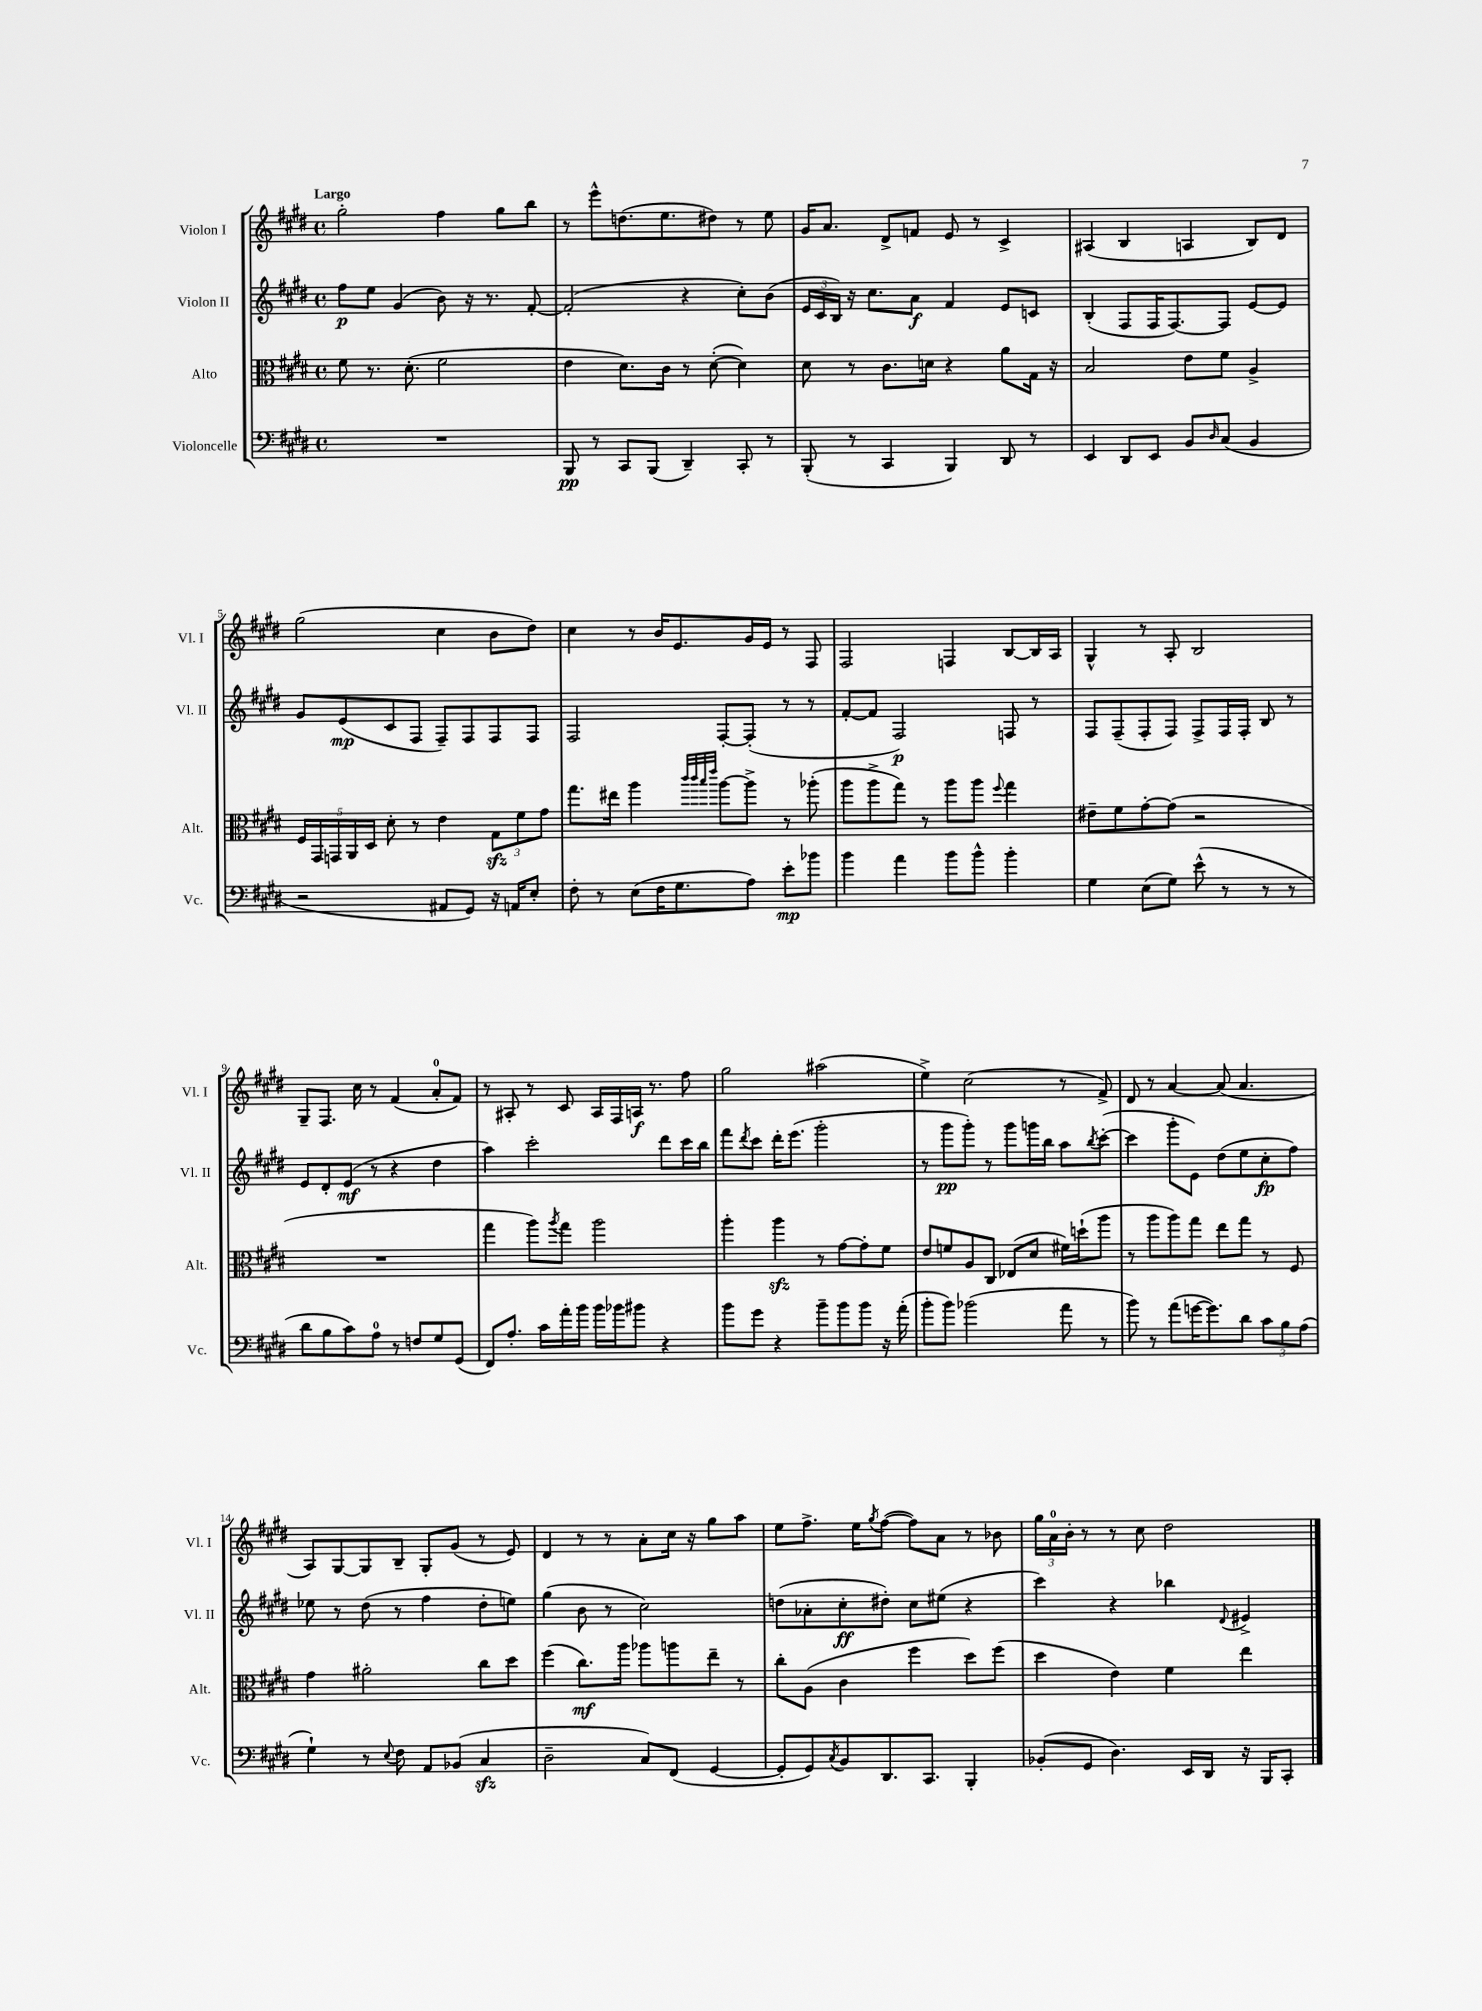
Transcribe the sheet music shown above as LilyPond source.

<<
\new StaffGroup <<
\new Staff = "s0" \with { instrumentName = "Violon I" shortInstrumentName = "Vl. I" } {
    \clef treble \key e \major \defaultTimeSignature \time 4/4 \tempo "Largo"
    gis''2-. fis''4 gis''8 b''8 |
    r8 e'''8-^ d''8.( e''8. dis''8) r8 e''8 |
    gis'16 a'8. dis'8-> f'8 e'8 r8 cis'4-> |
    ais4( b4 a4 b8) dis'8 |
    gis''2( cis''4 b'8 dis''8) |
    cis''4 r8 b'16 e'8. gis'16 e'16 r8 fis8 |
    fis2 f4 b8~ b16 a16 |
    gis4-^ r8 a8-. b2 |
    gis8-- fis8. cis''16 r8 fis'4( a'8-0-. fis'8) |
    r8 ais8-. r8 cis'8 ais16 fis16 a16\f r8. fis''8 |
    gis''2 ais''2( |
    e''4->) cis''2( r8 fis'8->) |
    dis'8 r8 a'4~ a'8( a'4. |
    a8) gis8~ gis8 b8-- gis8-. gis'8( r8 e'8) |
    dis'4 r8 r8 a'8-. cis''16 r16 gis''8 a''8 |
    e''8 fis''8.-> e''16 \acciaccatura { gis''8 } fis''8~( fis''8) a'8 r8 bes'8 |
    \tuplet 3/2 { gis''16 a'16-0 b'16-. } r8 r8 cis''8 dis''2 \bar "|." |
}
\new Staff = "s1" \with { instrumentName = "Violon II" shortInstrumentName = "Vl. II" } {
    \clef treble \key e \major \defaultTimeSignature \time 4/4
    fis''8\p e''8 gis'4( b'8) r16 r8. fis'8~-. |
    fis'2-.( r4 cis''8-.) b'8( |
    \tuplet 3/2 { e'16 cis'16 b16) } r16 cis''8. a'8\f fis'4 e'8 c'8 |
    b4-.( fis8 fis16 fis8.~) fis8 e'8~ e'8 |
    gis'8 e'8\mp( cis'8 fis8 fis8--) fis8 fis8 fis8 |
    fis2 fis8~-. fis8-.( r8 r8 |
    fis'8~-. fis'8 fis2\p) f8 r8 |
    fis8 fis8--( fis8-. fis8) fis8-> fis16 fis16-. b8 r8 |
    e'8 dis'8-. e'8\mf( r8 r4 dis''4 |
    a''4) cis'''2-. dis'''8 cis'''16 b''16 |
    fis'''8 \acciaccatura { dis'''8 } cis'''8 dis'''16-. e'''8.( gis'''2-. |
    r8 gis'''8\pp gis'''8-.) r8 gis'''8 g'''16 b''16 a''8 \acciaccatura { b''8 } cis'''8~-.( |
    cis'''4 gis'''8-. e'8) dis''8( e''8 cis''8-.\fp fis''8) |
    ees''8 r8 dis''8( r8 fis''4 dis''8-. e''8) |
    gis''4( b'8 r8 cis''2) |
    d''8( aes'8-. cis''8-.\ff dis''8-.) cis''8 eis''8( r4 |
    cis'''4) r4 bes''4 \appoggiatura { dis'8 } eis'4-> \bar "|." |
}
\new Staff = "s2" \with { instrumentName = "Alto" shortInstrumentName = "Alt." } {
    \clef alto \key e \major \defaultTimeSignature \time 4/4
    fis'8 r8. dis'8.-.( fis'2 |
    e'4 dis'8.) cis'16 r8 dis'8~-.( dis'4) |
    dis'8 r8 cis'8. d'16 r4 a'8 gis16 r16 |
    b2 e'8 fis'8 a4-> |
    \tuplet 5/4 { fis16 gis,16 g,16 a,16 dis16 } dis'8-. r8 e'4 \tuplet 3/2 { gis8\sfz fis'8 gis'8 } |
    gis''8. eis''16 a''4 \grace { cis'''32 cis'''32 b''32 e'''32 } a''8~ a''8-> r8 aes''8-.( |
    a''8 a''8-> gis''8) r8 a''8 a''8 \appoggiatura { fis''8 } gis''4 |
    eis'8-- fis'8 gis'8~-. gis'8( r2 |
    R1 |
    gis''4 a''8) \acciaccatura { a''8 } gis''8 a''2 |
    a''4-. a''4\sfz r8 gis'8~ gis'8-. fis'8 |
    e'8 f'8 a8 cis8 ees8( dis'8 fis'16) d''16-!( a''8 |
    r8 a''8 a''8) gis''8 e''8 gis''8 r8 fis8 |
    gis'4 ais'2-. cis''8 dis''8 |
    fis''4( cis''8.\mf) a''16 aes''8 a''8 e''8-- r8 |
    cis''8-. a8( cis'4 fis''4 dis''8) fis''8( |
    dis''4 e'4) fis'4 e''4 \bar "|." |
}
\new Staff = "s3" \with { instrumentName = "Violoncelle" shortInstrumentName = "Vc." } {
    \clef bass \key e \major \defaultTimeSignature \time 4/4
    R1 |
    b,,8\pp r8 cis,8 b,,8( dis,4--) cis,8-. r8 |
    b,,8-.( r8 cis,4 b,,4) dis,8 r8 |
    e,4 dis,8 e,8 b,8 \grace { dis16 } cis8( b,4 |
    r2 ais,8 gis,8) r16 a,16 e8-. |
    fis8-. r8 e8( fis16 gis8. a8) e'8-.\mp bes'8 |
    b'4 a'4 b'8 b'8-^ b'4-. |
    gis4 e8( gis8) e'8-^( r8 r8 r8 |
    dis'8 b8 cis'8) a8-0 r8 f8 gis8 gis,8( |
    fis,8) a8.-. cis'16 a'16-. b'16 b'16 bes'16 bis'8 r4 |
    b'8 gis'8 r4 b'8-- b'8 b'8 r16 a'16-.( |
    b'8-. b'8) bes'2( a'8 r8 |
    b'8) r8 a'8( g'16~ g'8.) dis'8 \tuplet 3/2 { cis'8 b8 a8( } |
    gis4-!) r8 \appoggiatura { e8 } fis8 a,8 bes,8( cis4\sfz |
    dis2-- cis8) fis,8( gis,4~ |
    gis,8-. gis,8) \acciaccatura { cis8 } b,8 dis,8. cis,8. b,,4-. |
    bes,8-.( gis,8 dis4.) e,16 dis,16 r16 b,,16 cis,8-. \bar "|." |
}
>>
>>
